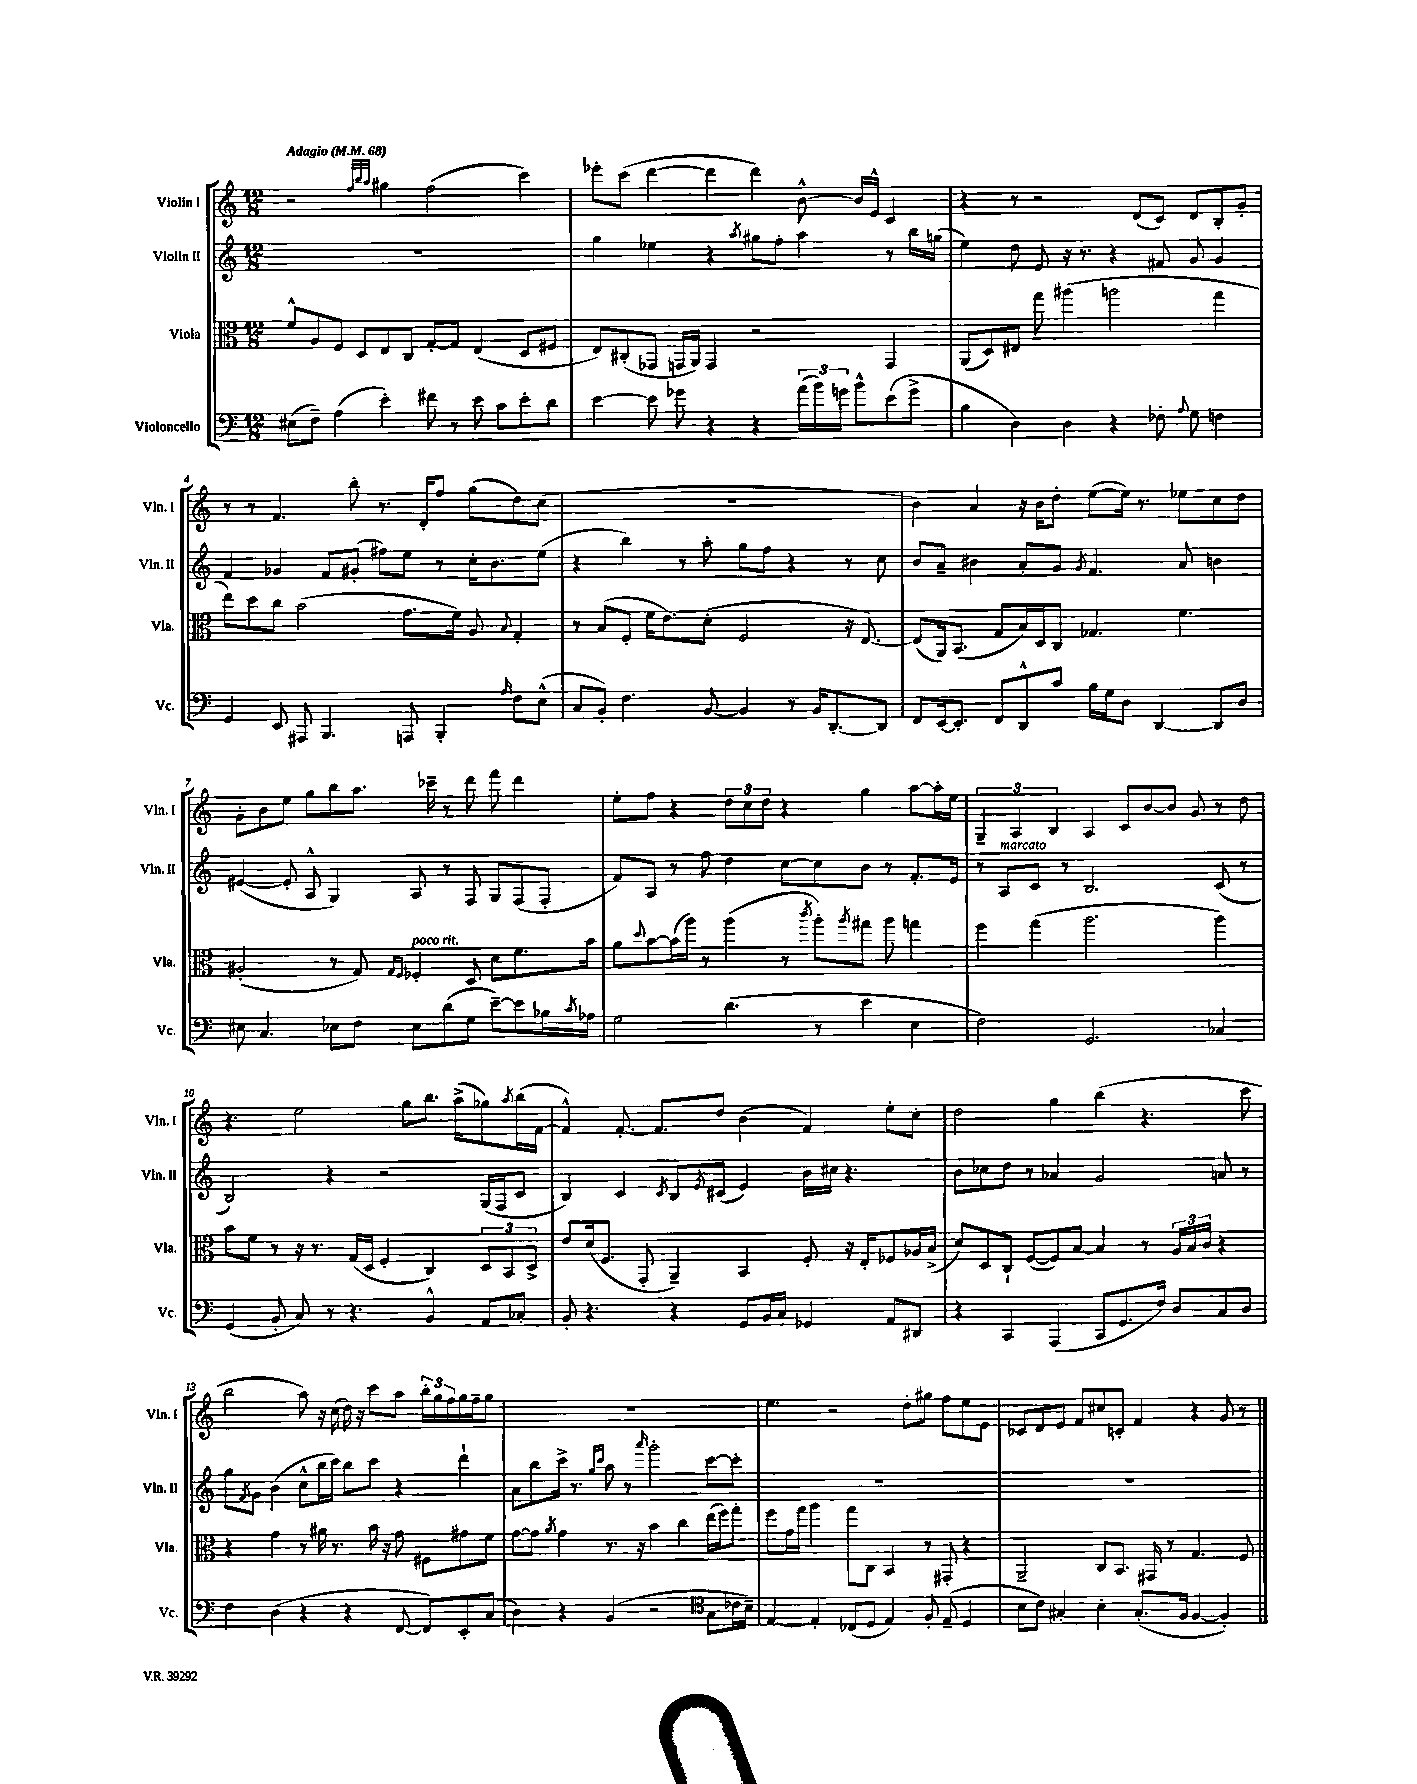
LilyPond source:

<<
\new StaffGroup <<
\new Staff = "s0" \with { instrumentName = "Violin I" shortInstrumentName = "Vln. I" } {
    \clef treble \key c \major \numericTimeSignature \time 12/8 \tempo "Adagio" 4 = 68
    r2 \grace { f''32 b''32 a''32 } gis''4 f''2( c'''4) |
    ees'''8-. c'''8( d'''4~ d'''4 d'''4) b'8~-^ b'16 e'16-^ c'4 |
    r4 r8 r2 d'8( c'8) d'8 b8-. g'8-. |
    r8 r8 f'4. b''8-. r8. d'16-. f''8 g''8( d''8) c''8( |
    R1. |
    b'4) a'4 r16 b'16 d''8-. e''8~( e''16) r8. ees''8 c''8 d''8 |
    g'8-. b'8 e''8 g''8 b''8 a''8. ces'''16-- r8 d'''8 f'''8 d'''4 |
    e''8-. f''8 r4 \tuplet 3/2 { d''8 c''8 d''8 } r4 g''4 a''8~ a''16-. e''16 |
    \tuplet 3/2 { g4-- a4 b4 } a4 c'8 b'8~ b'8 g'8 r8 d''8 |
    r4. e''2 g''8 b''8. a''16->( ges''8) \acciaccatura { a''8 } b''16( f'16~ |
    f'4-^) f'8.~-. f'8. d''8 b'4( f'4) e''8-. c''8-. |
    d''2 g''4 b''4( r4. c'''8 |
    b''2 a''8) r16 c''16( d''16) r16 c'''8 a''8 \tuplet 3/2 { b''16-. g''16 f''16 } g''16 f''16-- g''8 |
    R1. |
    e''4. r2 d''8-. gis''8 f''8 e''8 e'8 |
    ces'8 d'8 e'8 f'8 cis''8 c'8-. f'4 r4 g'8 r8 \bar "|." |
}
\new Staff = "s1" \with { instrumentName = "Violin II" shortInstrumentName = "Vln. II" } {
    \clef treble \key c \major \numericTimeSignature \time 12/8
    R1. |
    g''4 ees''4 r4 \acciaccatura { a''8 } gis''8 f''8-. a''4 r8 b''16 g''16( |
    e''4) d''8 e'8 r16 r8. r4 fis'8 g'8 g'4 |
    f'4 ges'4 f'8 gis'8-.( fis''8) e''8 r8 c''16-. b'8. e''8( |
    r4 b''4) r8 a''8-. g''8 f''8 r4 r8 c''8 |
    b'8 a'8-- bis'4 a'8-. g'8 \acciaccatura { g'8 } f'4. a'8 b'4 |
    eis'4~( eis'8-. a8-^ g4) a8 r8 f8 g8 f8( f8-. |
    f'8) a8 r8 f''8 d''4 c''8~ c''8 b'8 r8 f'8.-. e'16 |
    r8 a8^\markup { \italic "marcato" } c'8 r8 b2. c'8( r8 |
    b2) r4 r2 g16( f16 c'8 |
    b4) c'4 \acciaccatura { c'8 } b8 \acciaccatura { e'8 } cis'8( e'4) b'16 cis''16 r4. |
    b'8 ces''8 d''8 r8 aes'4 g'2 a'8 r8 |
    g''8 \acciaccatura { f'8 } g'8 b'4( c''8-^ b''16 c'''16) b''8 c'''8 r4 d'''4-! |
    a'8 b''8 c'''16-> r8. \grace { g''16 c'''16 } a''8 r8 \grace { a'''16 } g'''2-. c'''8~ c'''8-. |
    R1. |
    R1. \bar "|." |
}
\new Staff = "s2" \with { instrumentName = "Viola" shortInstrumentName = "Vla." } {
    \clef alto \key c \major \numericTimeSignature \time 12/8
    f'8-^ a8 f8 d8 e8 c8 g8~-. g8 e4( d8 fis8 |
    e8) cis8-.( ges,8 g,16 a,16) g,4 r2 g,4 |
    a,8( d8) eis8 g''8 ais''4( a''2 g''4 |
    e''8) d''8 c''8 b'2( g'8. f'16) a8 \appoggiatura { b8 } g4-. |
    r8 b8( f8-. f'16 e'8.) d'8-.( f2 r16 e8.~) |
    e8( a,16) b,8.( g8 b16) d16 c8 ges4. f'4. |
    ais2-.( r8 g8) \grace { g16 f16 } fes4-.^\markup { \italic "poco rit." } d8 d'8 f'8. b'16 |
    a'8 \appoggiatura { d''8 } b'8~ b'16( a''16) r8 a''4( r8 \acciaccatura { c'''8 } a''8-.) \acciaccatura { a''8 } gis''8 a''8 g''4 |
    f''4 g''4( a''2. a''4) |
    b'8 f'8 r8 r16 r8. g16( d16 f4-. c4) \tuplet 3/2 { d8 b,8 d8-> } |
    e'8 d'16( f8. g,8-. a,4--) b,4 f8-. r16 e16-. fes8 aes16 b16->( |
    d'8) d8 c8-! f8~( f8) b8~ b4 r8 \tuplet 3/2 { a16 b16 c'16 } r4 |
    r4 g'4 r8 ais'16 r8. b'16 r16 g'8 fis8 gis'8 f'8 |
    g'8~ g'8 \acciaccatura { a'8 } g'4 r8. r16 b'4 c''4 e''16( f''16) g''8-. |
    f''8 g'16 g''16 a''4 g''8 c8 b,4 r8 gis,8-. r4 |
    a,2-- c8 b,8. gis,16 r8 g4. f8 \bar "|." |
}
\new Staff = "s3" \with { instrumentName = "Violoncello" shortInstrumentName = "Vc." } {
    \clef bass \key c \major \numericTimeSignature \time 12/8
    eis8( f8--) a4( e'4-.) fis'8 r8 e'8 c'8 e'8-. d'8 |
    e'4~ e'8 ges'8 r4 r4 \tuplet 3/2 { a'16( b'16) g'16 } b'8-^ e'8( g'8-> |
    b4 d4) d4 r4 fes8-. \appoggiatura { a8 } g8 f4 |
    g,4 e,8 ais,,8 b,,4. a,,8 b,,4-. \grace { a16 } f8 e8-^( |
    c8 b,8-.) f4. b,8~ b,4 r8 b,16 d,8.~-. d,8 |
    f,8 e,16~ e,8.-. f,8 d,8-^ c'8 b16 g16 d8 d,4~ d,8 d8 |
    eis8 c4. ees8 f8 ees8 d'8( g8 e'8~--) e'8 bes16 \acciaccatura { c'8 } aes16 |
    g2 d'4.( r8 e'4 e4 |
    f2) g,2. ces4 |
    g,4( b,8-. c8) r8 r4. b,4-^ a,8 ces8-. |
    b,8-. r4. r4 g,8 b,16 c16 ges,4 a,8 dis,8 |
    r4 c,4 a,,4( c,8 g,8. f16) d8 c8 d8 |
    f4 d4( r4 r4 f,8~ f,8) e,8-. c8( |
    d4) r4 b,4( r2 \clef tenor g8 ces'16 b16--) |
    e4~ e4-. ces8( d8 e4) f8-. e8--( d4 |
    b8 c'8) gis4-. b4-. gis8.-.( f16 f4~ f4-.) \bar "|." |
}
>>
>>
